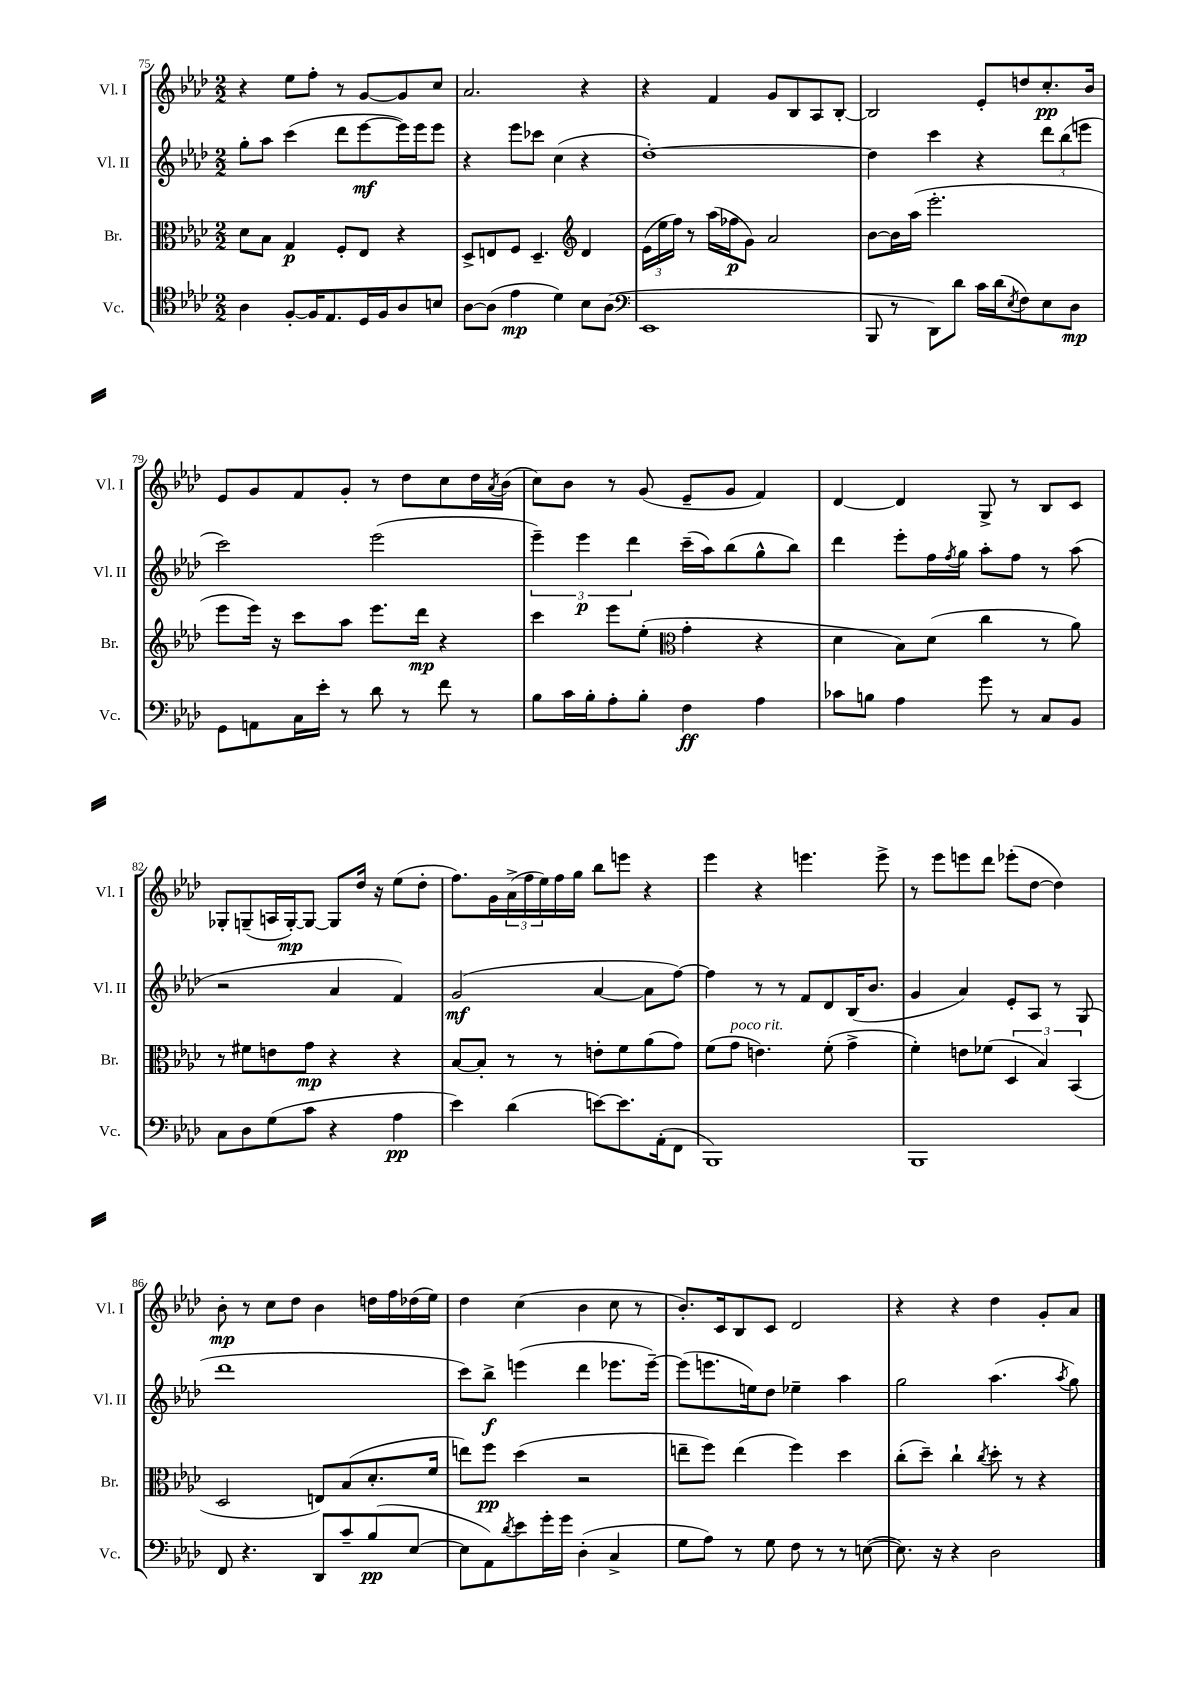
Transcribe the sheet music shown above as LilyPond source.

<<
\new StaffGroup <<
\new Staff = "s0" \with { instrumentName = "Vl. I" shortInstrumentName = "Vl. I" } {
    \clef treble \key aes \major \numericTimeSignature \time 2/2
    r4 ees''8 f''8-. r8 g'8~ g'8 c''8 |
    aes'2. r4 |
    r4 f'4 g'8 bes8 aes8 bes8~-. |
    bes2 ees'8-. d''8 c''8.-.\pp bes'16 |
    ees'8 g'8 f'8 g'8-. r8 des''8 c''8 des''16 \acciaccatura { aes'8 } bes'16( |
    c''8) bes'8 r8 g'8( ees'8-- g'8 f'4) |
    des'4~ des'4 g8-> r8 bes8 c'8 |
    ges8-. g8--( a16 g16~-.\mp) g8~ g8 des''16 r16 ees''8( des''8-. |
    f''8.) g'16 \tuplet 3/2 { aes'16->( f''16 ees''16) } f''16 g''16 bes''8 e'''8 r4 |
    ees'''4 r4 e'''4. e'''8-> |
    r8 ees'''8 e'''8 des'''8 ees'''8-.( des''8~ des''4) |
    bes'8-.\mp r8 c''8 des''8 bes'4 d''16 f''16 des''16( ees''16) |
    des''4 c''4( bes'4 c''8 r8 |
    bes'8.-.) c'16 bes8 c'8 des'2 |
    r4 r4 des''4 g'8-. aes'8 \bar "|." |
}
\new Staff = "s1" \with { instrumentName = "Vl. II" shortInstrumentName = "Vl. II" } {
    \clef treble \key aes \major \numericTimeSignature \time 2/2
    g''8-. aes''8 c'''4( des'''8 ees'''8~\mf ees'''16) ees'''16 ees'''8 |
    r4 ees'''8 ces'''8 c''4( r4 |
    des''1~-.) |
    des''4 c'''4 r4 \tuplet 3/2 { des'''8 bes''8( e'''8 } |
    c'''2) ees'''2( |
    \tuplet 3/2 { ees'''4--) ees'''4\p des'''4 } c'''16--( aes''16) bes''8( g''8-^ bes''8) |
    des'''4 ees'''8-. f''16 \acciaccatura { f''8 } g''16 aes''8-. f''8 r8 aes''8( |
    r2 aes'4 f'4) |
    g'2\mf( aes'4~ aes'8 f''8~) |
    f''4 r8 r8 f'8 des'8 bes16( bes'8. |
    g'4 aes'4) ees'8-. aes8 r8 g8( |
    des'''1 |
    c'''8) bes''8->\f e'''4( des'''4 ees'''8. ees'''16~--) |
    ees'''8( e'''8. e''16) des''8 ees''4-- aes''4 |
    g''2 aes''4.( \acciaccatura { aes''8 } g''8) \bar "|." |
}
\new Staff = "s2" \with { instrumentName = "Br." shortInstrumentName = "Br." } {
    \clef alto \key aes \major \numericTimeSignature \time 2/2
    des'8 bes8 g4\p f8-. ees8 r4 |
    des8-> e8 f8 des4.-- \clef treble des'4 |
    \tuplet 3/2 { ees'16( ees''16 f''16) } r8 aes''16( fes''16\p g'8) aes'2 |
    bes'8~ bes'16 aes''16( ees'''2.-. |
    ees'''8 ees'''16) r16 c'''8 aes''8 ees'''8. des'''16\mp r4 |
    c'''4 ees'''8 ees''8-.( \clef alto g'4-. r4 |
    des'4 bes8) des'8( c''4 r8 aes'8) |
    r8 fis'8 e'8 g'8\mp r4 r4 |
    bes8~ bes8-. r8 r8 e'8-. f'8 aes'8( g'8) |
    f'8( g'8^\markup { \italic "poco rit." } e'4.) f'8-.( g'4-> |
    f'4-.) e'8 fes'8( \tuplet 3/2 { des4 bes4) bes,4( } |
    des2 e8) bes8( des'8.-. f'16 |
    e''8) f''8\pp des''4( r2 |
    e''8-- f''8) e''4( f''4) des''4 |
    c''8-.( des''8--) c''4-! \acciaccatura { c''8 } des''8-. r8 r4 \bar "|." |
}
\new Staff = "s3" \with { instrumentName = "Vc." shortInstrumentName = "Vc." } {
    \clef tenor \key aes \major \numericTimeSignature \time 2/2
    aes4 f8~-. f16 ees8. des16 f16 aes8 b8 |
    aes8~ aes8( ees'4\mp des'4) bes8 aes8( |
    \clef bass ees,1 |
    bes,,8 r8 des,8) des'8 c'16 des'16( \acciaccatura { ees8 } f8) ees8 des8\mp |
    g,8 a,8 c16 ees'16-. r8 des'8 r8 f'8 r8 |
    bes8 c'16 bes16-. aes8-. bes8-. f4\ff aes4 |
    ces'8 b8 aes4 g'8 r8 c8 bes,8 |
    c8 des8 g8( c'8 r4 aes4\pp |
    ees'4) des'4( e'8~) e'8. aes,16-.( f,8 |
    bes,,1) |
    bes,,1 |
    f,8 r4. des,8 c'8-- bes8\pp( ees8~ |
    ees8 aes,8) \acciaccatura { des'8 } ees'8 g'16-. g'16 des4-.( c4-> |
    g8 aes8) r8 g8 f8 r8 r8 e8~( |
    e8.) r16 r4 des2 \bar "|." |
}
>>
>>
\layout { \context { \Score currentBarNumber = #75 } }
